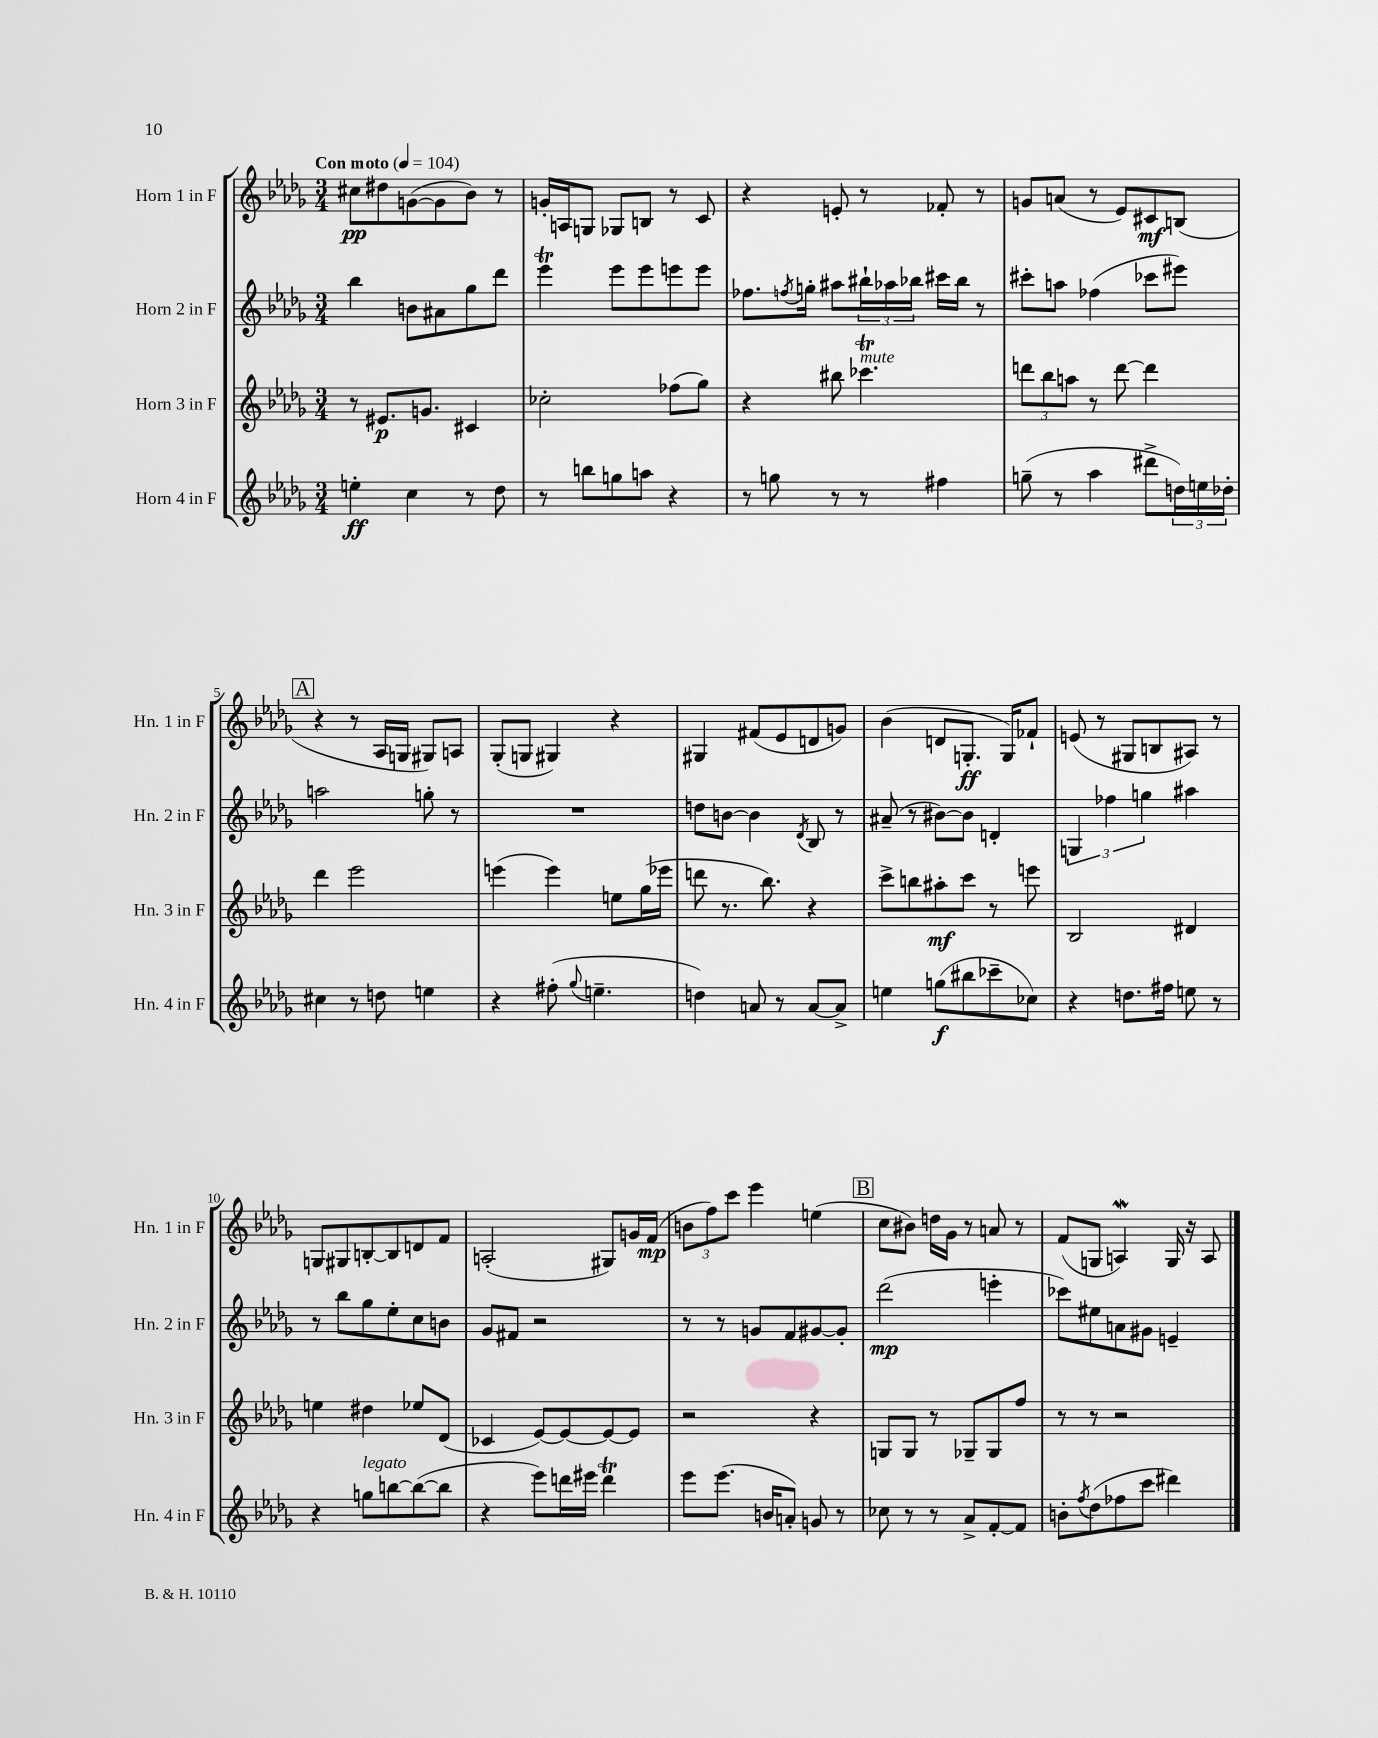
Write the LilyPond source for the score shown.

<<
\new StaffGroup <<
\new Staff = "s0" \with { instrumentName = "Horn 1 in F" shortInstrumentName = "Hn. 1 in F" } {
    \clef treble \key des \major \numericTimeSignature \time 3/4 \tempo "Con moto" 4 = 104
    cis''8\pp dis''8 g'8~( g'8 bes'8) r8 |
    g'16-. a16 g8 ges8 b8 r8 c'8 |
    r4 e'8-. r8 fes'8-. r8 |
    g'8 a'8( r8 ees'8) cis'8\mf b8( |
    \mark \markup { \box "A" } r4 r8 aes16 g16 gis8) a8 |
    ges8-.( g8 gis4) r4 |
    gis4 fis'8( ees'8 d'8 g'8) |
    bes'4( d'8 g8.-.\ff g16) fes'8-! |
    e'8( r8 gis8 b8 ais8) r8 |
    g8 gis8 b8~-. b8 d'8 f'8 |
    a2-.( gis8) g'16 f'16\mp( |
    \tuplet 3/2 { b'8 f''8) c'''8 } ees'''4 e''4( |
    \mark \markup { \box "B" } c''8 bis'8) d''16 ges'16 r8 a'8 r8 |
    f'8( g8 a4\mordent) g16 r16 a8 \bar "|." |
}
\new Staff = "s1" \with { instrumentName = "Horn 2 in F" shortInstrumentName = "Hn. 2 in F" } {
    \clef treble \key des \major \numericTimeSignature \time 3/4
    bes''4 b'8 ais'8 ges''8 des'''8 |
    ees'''4\trill ees'''8 ees'''8 e'''8 e'''8 |
    fes''8. \acciaccatura { f''8 } g''16-. ais''8 \tuplet 3/2 { bis''16-! aes''16 bes''16 } cis'''16 bes''16 r8 |
    cis'''8-. a''8 fes''4( ces'''8 eis'''8) |
    \mark \markup { \box "A" } a''2 g''8-. r8 |
    R2. |
    d''8 b'8~ b'4 \acciaccatura { des'8 } bes8 r8 |
    ais'8--( r8 bis'8~) bis'8 d'4-. |
    \tuplet 3/2 { g4 fes''4 g''4 } ais''4 |
    r8 bes''8 ges''8 ees''8-. c''8 b'8 |
    ges'8 fis'8 r2 |
    r8 r8 g'8 f'8 gis'8~ gis'8-. |
    \mark \markup { \box "B" } des'''2\mp( e'''4-. |
    ces'''8) eis''8 a'8 gis'8 e'4-- \bar "|." |
}
\new Staff = "s2" \with { instrumentName = "Horn 3 in F" shortInstrumentName = "Hn. 3 in F" } {
    \clef treble \key des \major \numericTimeSignature \time 3/4
    r8 eis'8.\p g'8. cis'4 |
    ces''2-. fes''8( ges''8) |
    r4 bis''8 ces'''4.\trill^\markup { \italic "mute" } |
    \tuplet 3/2 { d'''8 bes''8 a''8 } r8 d'''8~ d'''4 |
    \mark \markup { \box "A" } des'''4 ees'''2 |
    e'''4( e'''4) e''8 ges''16( ees'''16 |
    d'''8 r8. bes''8.) r4 |
    c'''8-> b''8 ais''8-.\mf c'''8 r8 e'''8 |
    bes2 dis'4 |
    e''4 dis''4 ees''8 des'8( |
    ces'4 ees'8~) ees'8~ ees'8~ ees'8 |
    r2 r4 |
    \mark \markup { \box "B" } g8 g8 r8 ges8-- ges8 f''8 |
    r8 r8 r2 \bar "|." |
}
\new Staff = "s3" \with { instrumentName = "Horn 4 in F" shortInstrumentName = "Hn. 4 in F" } {
    \clef treble \key des \major \numericTimeSignature \time 3/4
    e''4-.\ff c''4 r8 des''8 |
    r8 b''8 g''8 a''8 r4 |
    r8 g''8 r8 r8 fis''4 |
    g''8--( r8 aes''4 dis'''8-> \tuplet 3/2 { d''16) e''16 des''16-. } |
    \mark \markup { \box "A" } cis''4 r8 d''8 e''4 |
    r4 fis''8-.( \appoggiatura { ges''8 } e''4.-- |
    d''4) a'8 r8 a'8~ a'8-> |
    e''4 g''8\f( bis''8 ces'''8-- ces''8) |
    r4 d''8. fis''16 e''8 r8 |
    r4 g''8^\markup { \italic "legato" } b''8~ b''8~( b''8 |
    r4 ees'''8) d'''16 eis'''16 d'''4\trill |
    ees'''8 ees'''8.( b'16 a'8-.) g'8 r8 |
    \mark \markup { \box "B" } ces''8 r8 r8 aes'8-> f'8~-. f'8 |
    b'8-. \acciaccatura { f''8 } des''8( fes''8 c'''8 dis'''4) \bar "|." |
}
>>
>>
